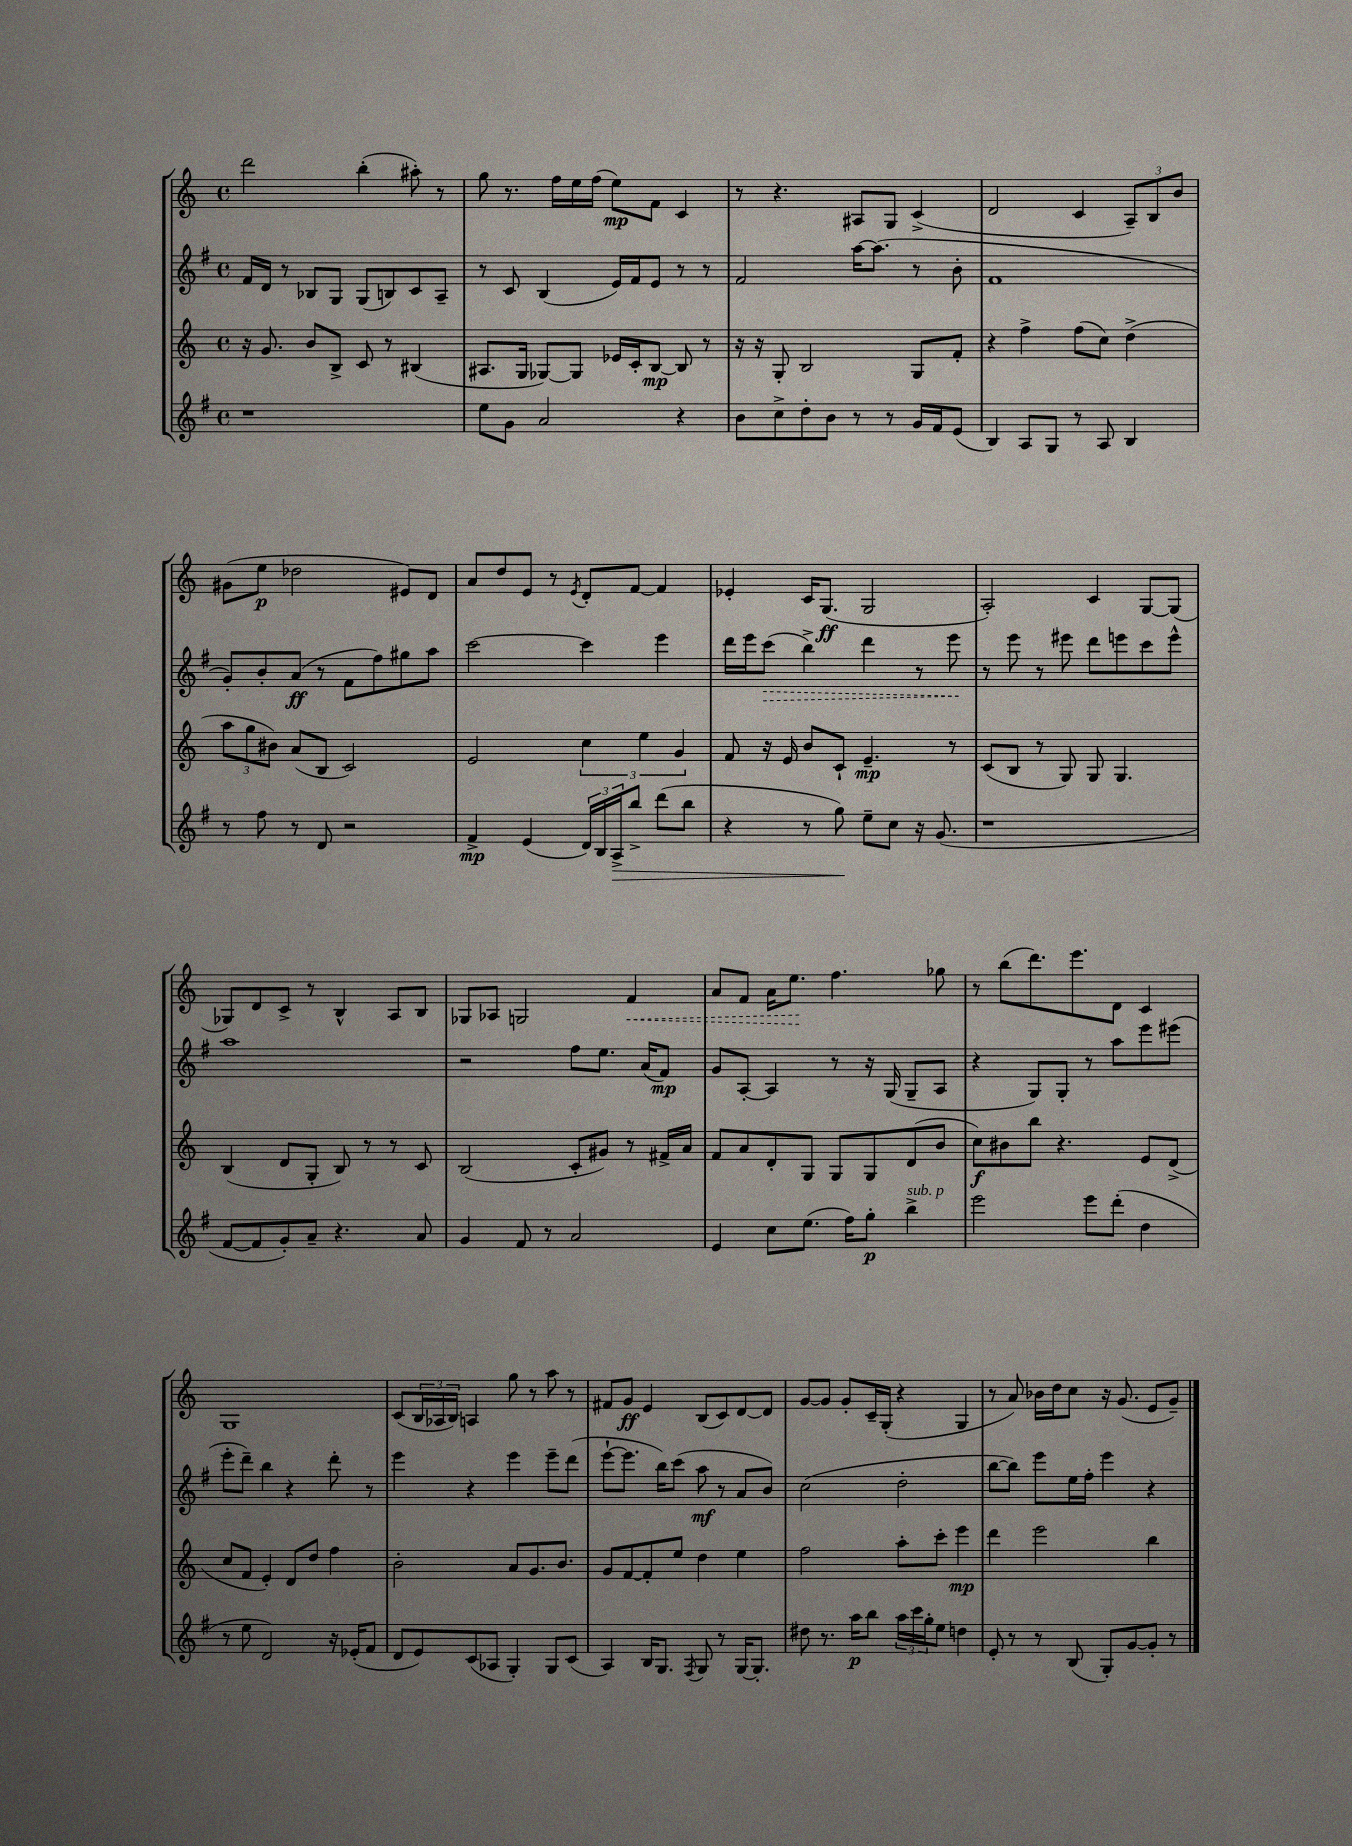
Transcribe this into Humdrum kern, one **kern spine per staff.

**kern	**dynam	**kern	**dynam	**kern	**dynam	**kern	**dynam
*part4	*part4	*part3	*part3	*part2	*part2	*part1	*part1
*staff4	*staff4	*staff3	*staff3	*staff2	*staff2	*staff1	*staff1
*clefG2	*	*clefG2	*	*clefG2	*	*clefG2	*
*k[f#]	*	*k[]	*	*k[f#]	*	*k[]	*
*M4/4	*	*M4/4	*	*M4/4	*	*M4/4	*
*met(c)	*	*met(c)	*	*met(c)	*	*met(c)	*
=19	=19	=19	=19	=19	=19	=19	=19
1r	.	16r	.	16f#/LL	.	2ddd\	.
.	.	8.g/	.	16d/JJ	.	.	.
.	.	.	.	8r	.	.	.
.	.	8b/L	.	8B-X/L	.	.	.
.	.	8B^/J	.	8G/J	.	.	.
.	.	8c/	.	(8G/L	.	(4bb'\	.
.	.	8r	.	8Bn/)	.	.	.
.	.	(4B#X/	.	8c/	.	8aa#X'\)	.
.	.	.	.	8A~/J	.	8r	.
=20	=20	=20	=20	=20	=20	=20	=20
8ee\L	.	8.A#X/L	.	8r	.	8gg\	.
8g\J	.	.	.	8c/	.	8.r	.
.	.	16G/Jk	.	.	.	.	.
2a/	.	[8G-X/L)	.	(4B/	.	.	.
.	.	.	.	.	.	16ff\LL	.
.	.	8G-/J]	.	.	.	16ee\	.
.	.	.	.	.	.	(16ff\JJ	.
.	.	16e-X/LL	.	16e/LL)	.	8ee\L)	mp
.	.	16c'/J	.	16f#/J	.	.	.
.	.	[8B/J	mp	8e/J	.	8f\J	.
4r	.	8B/]	.	8r	.	4c/	.
.	.	8r	.	8r	.	.	.
=21	=21	=21	=21	=21	=21	=21	=21
8b\L	.	16r	.	2f#/	.	8r	.
.	.	16r	.	.	.	.	.
8cc^\	.	8G'/	.	.	.	4.r	.
8dd'\	.	2B/	.	.	.	.	.
8b\J	.	.	.	.	.	.	.
8r	.	.	.	[16aa\KL	.	8A#X/L	.
.	.	.	.	(8.aa\J]	.	.	.
8r	.	.	.	.	.	8G/J	.
16g/LL	.	8G/L	.	8r	.	(4c^/	.
16f#/J	.	.	.	.	.	.	.
(8e/J	.	8f'/J	.	8b'\	.	.	.
=22	=22	=22	=22	=22	=22	=22	=22
4B/)	.	4r	.	1f#	.	2d/	.
8A/L	.	4ff^\	.	.	.	.	.
8G/J	.	.	.	.	.	.	.
8r	.	(8ff\L	.	.	.	4c/	.
8A/	.	8cc\J)	.	.	.	.	.
4B/	.	(4dd^\	.	.	.	12A~/L)	.
.	.	.	.	.	.	12B/	.
.	.	.	.	.	.	12b/J	.
!!LO:LB:g=z
=23	=23	=23	=23	=23	=23	=23	=23
8r	.	12aa\L	.	8g'/L)	.	(8g#X\L	.
.	.	12gg\	.	.	.	.	.
8ff#\	.	.	.	8b'/	.	8ee\J	p
.	.	12b#X\J)	.	.	.	.	.
8r	.	(8a/L	.	(8a/J	ff	2dd-X\	.
8d/	.	8B/J	.	8r	.	.	.
2r	.	2c/)	.	8f#\L	.	.	.
.	.	.	.	8ff#\)	.	.	.
.	.	.	.	8gg#X\	.	8e#X/L)	.
.	.	.	.	8aa\J	.	8d/J	.
=24	=24	=24	=24	=24	=24	=24	=24
4f#^/	mp	2e/	.	[2ccc\	.	8a/L	.
.	.	.	.	.	.	8dd/	.
(4e/	.	.	.	.	.	8e/J	.
.	.	.	.	.	.	8r	.
.	.	.	.	.	.	8qe/	.
24d/LL)	.	6cc\	.	4ccc\]	.	8d'/L	.
24B/	.	.	.	.	.	.	.
!	!LO:HP:b	!	!	!	!	!	!
24A^/J	>	.	.	.	.	.	.
8bb^/J	.	.	.	.	.	[8f/J	.
.	.	6ee\	.	.	.	.	.
(8ddd\L	.	.	.	4eee\	.	4f/]	.
.	.	6g/	.	.	.	.	.
8bb\J	.	.	.	.	.	.	.
=25	=25	=25	=25	=25	=25	=25	=25
4r	.	8f/	.	16ddd\LL	.	4e-X'/	.
.	.	.	.	16eee\J	.	.	.
!	!	!	!	!	!LO:HP:b	!	!
.	.	16r	.	(8ccc\J	>	.	.
.	.	16e/	.	.	.	.	.
8r	.	8b/L	.	4bb^\)	.	16c/KL	.
.	.	.	.	.	.	(8.G/J	ff
8gg\)	.	8c`/J	.	.	.	.	.
8ee~\L	]	4.e~/	mp	4ddd\	.	2G/	.
8cc\J	.	.	.	.	.	.	.
16r	.	.	.	8r	.	.	.
(8.g/	.	.	.	.	.	.	.
.	.	8r	.	8eee\	.	.	.
.	.	.	.	.	]	.	.
=26	=26	=26	=26	=26	=26	=26	=26
1r	.	(8c/L	.	8r	.	2A'/)	.
.	.	8B/J	.	8eee\	.	.	.
.	.	8r	.	8r	.	.	.
.	.	8G/)	.	8eee#X\	.	.	.
.	.	8G/	.	8ddd\L	.	4c/	.
.	.	4.G/	.	8eeen\	.	.	.
.	.	.	.	8ccc\	.	[8G/L	.
.	.	.	.	8eee^^\J	.	(8G/J]	.
!!LO:LB:g=z
=27	=27	=27	=27	=27	=27	=27	=27
[8f#/L	.	(4B/	.	1aa	.	8G-X/L)	.
8f#/]	.	.	.	.	.	8d/	.
8g'/)	.	8d/L	.	.	.	8c^/J	.
8a~/J	.	8G'/J	.	.	.	8r	.
4.r	.	8B/)	.	.	.	4B^^/	.
.	.	8r	.	.	.	.	.
.	.	8r	.	.	.	8A/L	.
8a/	.	8c/	.	.	.	8B/J	.
=28	=28	=28	=28	=28	=28	=28	=28
4g/	.	(2B/	.	2r	.	8G-X/L	.
.	.	.	.	.	.	8A-X/J	.
8f#/	.	.	.	.	.	2Gn/	.
8r	.	.	.	.	.	.	.
2a/	.	8c'/L	.	8ff#\L	.	.	.
.	.	8g#X/J)	.	8.ee\J	.	.	.
!	!	!	!	!	!	!	!LO:HP:b
.	.	8r	.	.	.	4f/	<
.	.	.	.	(16a/KL	.	.	.
.	.	16f#X^/LL	.	8f#/J)	mp	.	.
.	.	16a/JJ	.	.	.	.	.
=29	=29	=29	=29	=29	=29	=29	=29
4e/	.	8f/L	.	8g/L	.	8a/L	.
.	.	8a/	.	[8A'/J	.	8f/J	.
8cc\L	.	8d'/	.	4A/]	.	16a\KL	.
.	.	.	.	.	.	8.ee\J	.
(8.ee\J	.	8G/J	.	.	.	.	.
.	.	8G/L	.	8r	.	4.ff\	[
16ff#\KL)	.	.	.	.	.	.	.
8gg'\J	p	8G/	.	16r	.	.	.
.	.	.	.	(16G/	.	.	.
!LO:TX:a:i:t=sub. p	!	!	!	!	!	!	!
4bb^\	.	(8d/	.	8G~/L	.	.	.
.	.	8b/J	.	8A/J	.	8gg-X\	.
=30	=30	=30	=30	=30	=30	=30	=30
2eee\	.	8cc\L)	f	4r	.	8r	.
.	.	8b#X\	.	.	.	(8bb\L	.
.	.	8bb\J	.	8G/L)	.	8.ddd\)	.
.	.	4.r	.	8G'/J	.	.	.
.	.	.	.	.	.	8.eee\	.
8eee\L	.	.	.	8r	.	.	.
(8ddd'\J	.	.	.	8aa\L	.	8d\J	.
4dd\	.	8e/L	.	8eee\	.	4c/	.
.	.	(8d^/J	.	(8eee#X\J	.	.	.
!!LO:LB:g=z
=31	=31	=31	=31	=31	=31	=31	=31
8r	.	8cc/L	.	8eee'\L	.	1G	.
8ee\	.	8f/J	.	8ddd~\J)	.	.	.
2d/)	.	4e'/)	.	4bb\	.	.	.
.	.	8d/L	.	4r	.	.	.
.	.	8dd/J	.	.	.	.	.
16r	.	4ff\	.	8ddd'\	.	.	.
(16e-X'/KL	.	.	.	.	.	.	.
8f#/J	.	.	.	8r	.	.	.
=32	=32	=32	=32	=32	=32	=32	=32
8d/L	.	2b'\	.	4eee\	.	(8c/L	.
8e/)	.	.	.	.	.	24B/L	.
.	.	.	.	.	.	24A-X/	.
.	.	.	.	.	.	24B/JJ)	.
(8c/	.	.	.	4r	.	4An/	.
8A-X/J	.	.	.	.	.	.	.
4G'/)	.	8a/L	.	4eee\	.	8gg\	.
.	.	8.g/	.	.	.	8r	.
8G/L	.	.	.	8eee~\L	.	8aa\	.
.	.	8.b/J	.	.	.	.	.
(8c/J	.	.	.	(8ddd\J	.	8r	.
=33	=33	=33	=33	=33	=33	=33	=33
4A/)	.	8g/L	.	[8eee`\L	.	8f#X/L	.
.	.	[8f/	.	8.eee\J]	.	8g/J	ff
16B/KL	.	8f'/]	.	.	.	4e/	.
8.G/J	.	.	.	16bb\KL)	.	.	.
.	.	8ee/J	.	(8ccc\J	.	.	.
8qF#/	.	.	.	.	.	.	.
8G/	.	4dd\	.	8aa\	mf	(8B/L	.
8r	.	.	.	8r	.	8c/)	.
[16G/KL	.	4ee\	.	8a/L	.	[8d/	.
8.G'/J]	.	.	.	.	.	.	.
.	.	.	.	8b/J)	.	8d/J]	.
=34	=34	=34	=34	=34	=34	=34	=34
8dd#X\	.	2ff\	.	(2cc\	.	[8g/L	.
8.r	.	.	.	.	.	8g/J]	.
.	.	.	.	.	.	8g'/L	.
16aa\KL	p	.	.	.	.	.	.
8bb\J	.	.	.	.	.	16c~/L	.
.	.	.	.	.	.	(16G'/JJ	.
24aa\LL	.	8aa'\L	.	2dd'\	.	4r	.
24ccc\	.	.	.	.	.	.	.
24gg'\J	.	.	.	.	.	.	.
8ee\J	.	8ccc'\J	.	.	.	.	.
4ddn\	.	4eee\	mp	.	.	4G/	.
=35	=35	=35	=35	=35	=35	=35	=35
8e'/	.	4ddd\	.	[8bb\L	.	8r	.
8r	.	.	.	8bb\J])	.	8a/)	.
8r	.	2eee\	.	8eee\L	.	16b-X\LL	.
.	.	.	.	.	.	16dd\J	.
(8B/	.	.	.	16ee\L	.	8cc\J	.
.	.	.	.	16ff#'\JJ	.	.	.
8G'/L)	.	.	.	4eee\	.	16r	.
.	.	.	.	.	.	(8.g/	.
[8g/	.	.	.	.	.	.	.
8g'/J]	.	4bb\	.	4r	.	8e/L	.
8r	.	.	.	.	.	8g~/J)	.
==	==	==	==	==	==	==	==
*-	*-	*-	*-	*-	*-	*-	*-
